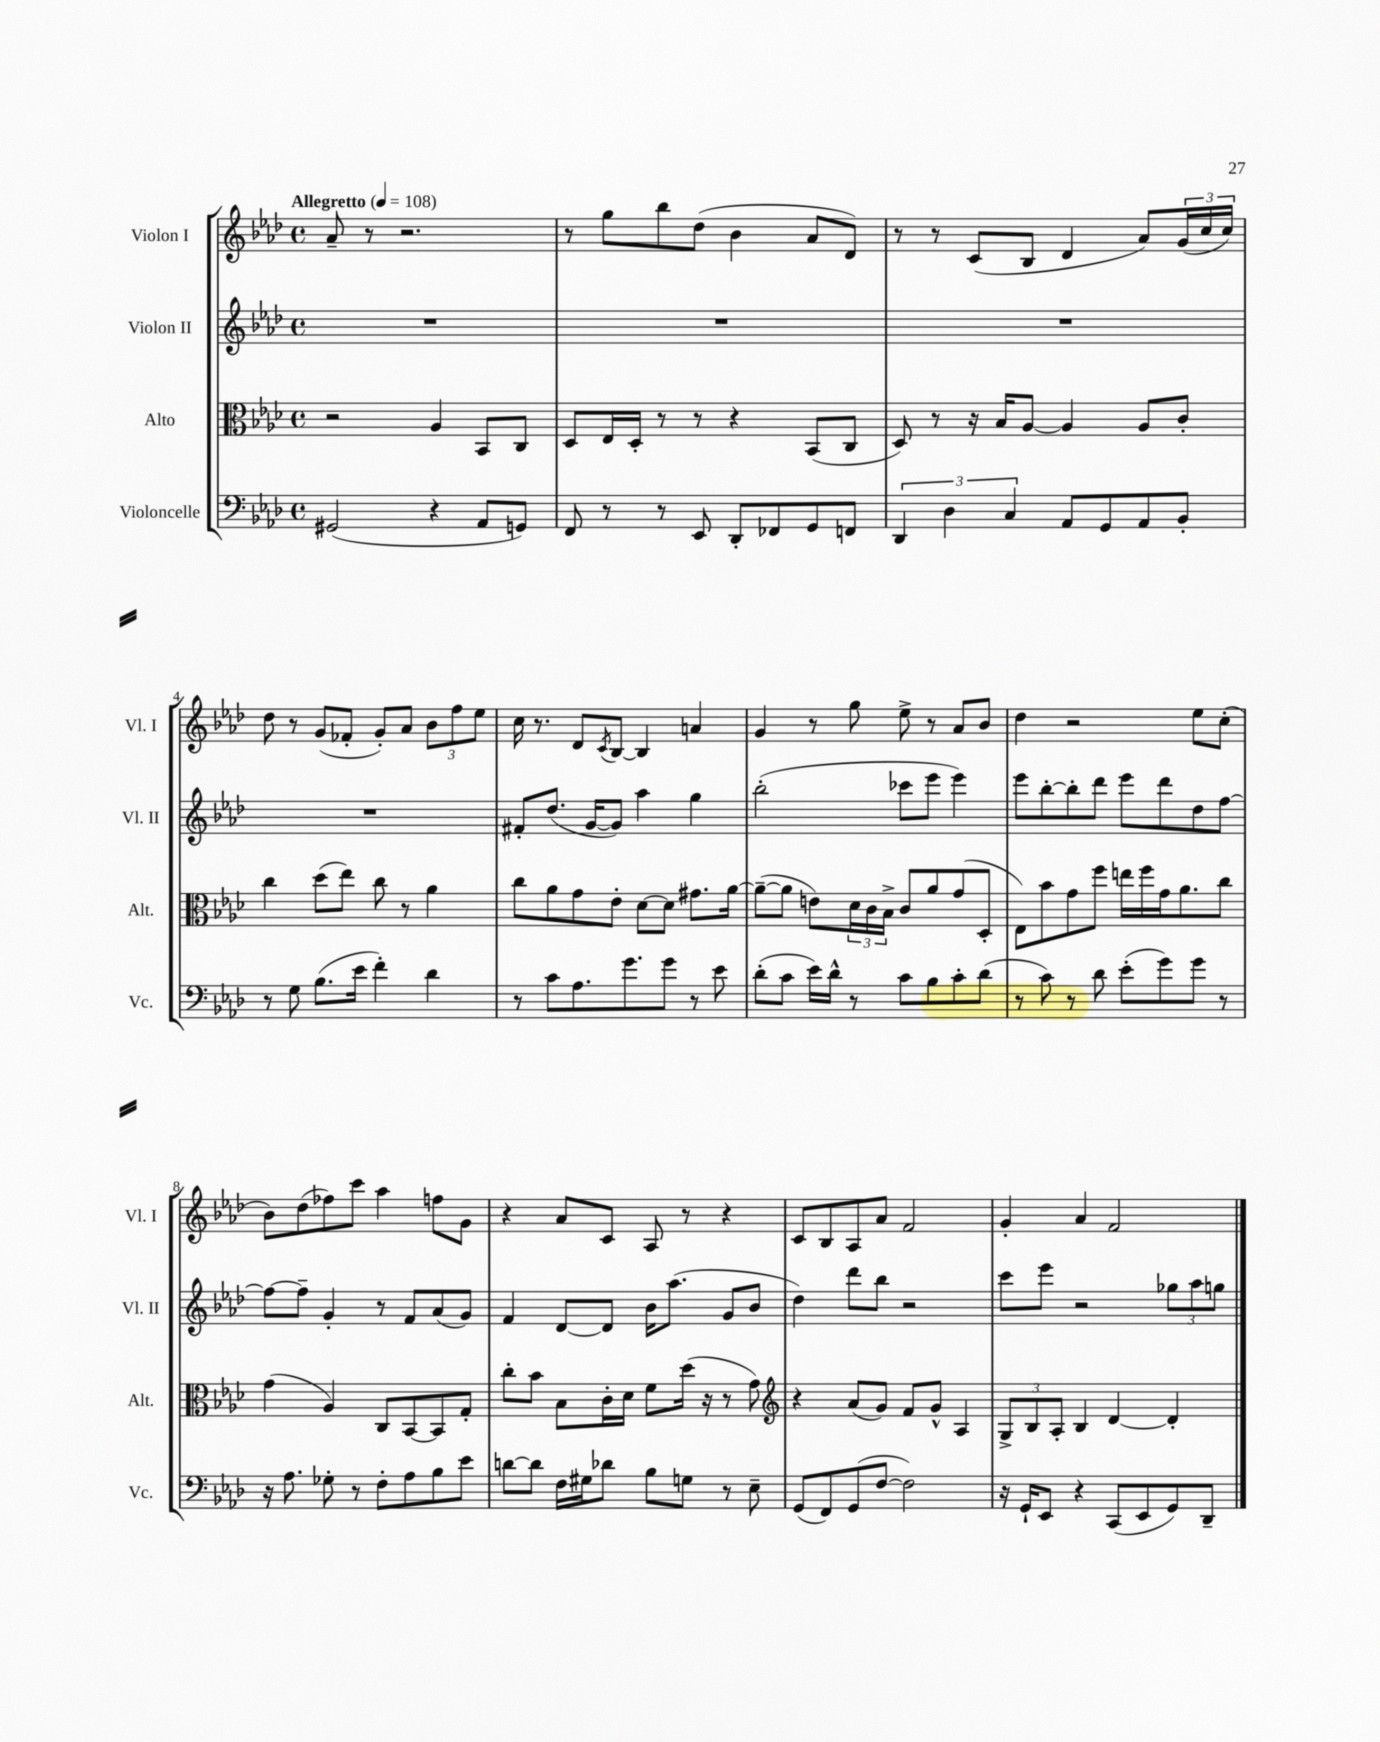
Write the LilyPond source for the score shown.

<<
\new StaffGroup <<
\new Staff = "s0" \with { instrumentName = "Violon I" shortInstrumentName = "Vl. I" } {
    \clef treble \key aes \major \defaultTimeSignature \time 4/4 \tempo "Allegretto" 4 = 108
    aes'8-- r8 r2. |
    r8 g''8 bes''8 des''8( bes'4 aes'8 des'8) |
    r8 r8 c'8( bes8 des'4 aes'8) \tuplet 3/2 { g'16( c''16 c''16) } |
    des''8 r8 g'8( fes'8-. g'8-.) aes'8 \tuplet 3/2 { bes'8 f''8 ees''8 } |
    c''16 r8. des'8 \acciaccatura { c'8 } bes8~ bes4 a'4 |
    g'4 r8 g''8 ees''8-> r8 aes'8 bes'8 |
    des''4 r2 ees''8 c''8-.( |
    bes'8) des''8( fes''8) c'''8 aes''4 f''8 g'8 |
    r4 aes'8 c'8 aes8 r8 r4 |
    c'8 bes8 aes8 aes'8 f'2 |
    g'4-. aes'4 f'2 \bar "|." |
}
\new Staff = "s1" \with { instrumentName = "Violon II" shortInstrumentName = "Vl. II" } {
    \clef treble \key aes \major \defaultTimeSignature \time 4/4
    R1 |
    R1 |
    R1 |
    R1 |
    fis'8-. des''8.( g'16~ g'8) aes''4 g''4 |
    bes''2-.( ces'''8 ees'''8 ees'''4) |
    ees'''8 bes''8~-. bes''8-. des'''8 ees'''8 des'''8 des''8 f''8~ |
    f''8~ f''8-- g'4-. r8 f'8 aes'8( g'8) |
    f'4 des'8~ des'8 bes'16 aes''8.( g'8 bes'8 |
    des''4) des'''8 bes''8 r2 |
    c'''8 ees'''8 r2 \tuplet 3/2 { ges''8 aes''8 g''8 } \bar "|." |
}
\new Staff = "s2" \with { instrumentName = "Alto" shortInstrumentName = "Alt." } {
    \clef alto \key aes \major \defaultTimeSignature \time 4/4
    r2 aes4 bes,8 c8 |
    des8 ees16 des16-. r8 r8 r4 bes,8( c8 |
    des8) r8 r16 bes16 aes8~ aes4 aes8 c'8-. |
    c''4 des''8( ees''8) c''8 r8 aes'4 |
    c''8 aes'8 g'8 ees'8-. des'8~ des'8 gis'8. aes'16~ |
    aes'8~--( aes'8 e'8) \tuplet 3/2 { des'16 c'16 bes16-> } c'8 aes'8 g'8( des8-. |
    ees8) bes'8 g'8 f''8 e''16 f''16 g'16 aes'8. c''8 |
    g'4( aes4) c8 bes,8~ bes,8 g8-. |
    c''8-. bes'8 bes8 c'16-. des'16 f'8 des''16( r16 r8 g'8) |
    \clef treble r4 aes'8( g'8) f'8 g'8-^ aes4 |
    \tuplet 3/2 { g8-> bes8 aes8-. } bes4 des'4~ des'4-. \bar "|." |
}
\new Staff = "s3" \with { instrumentName = "Violoncelle" shortInstrumentName = "Vc." } {
    \clef bass \key aes \major \defaultTimeSignature \time 4/4
    gis,2( r4 aes,8 g,8) |
    f,8 r8 r8 ees,8 des,8-. fes,8 g,8 f,8 |
    \tuplet 3/2 { des,4 des4 c4 } aes,8 g,8 aes,8 bes,8-. |
    r8 g8 bes8.( ees'16 f'4-.) des'4 |
    r8 c'8 aes8. g'8. g'8 r8 ees'8 |
    des'8-.( c'8 ees'16) des'16-^ r8 c'8 bes8 c'8-. des'8( |
    r8 c'8) r8 des'8 ees'8-.( g'8) g'8 r8 |
    r16 aes8. ges8-. r8 f8-. aes8 bes8 ees'8 |
    d'8~ d'8 f16 gis16 des'8 bes8 g8 r8 ees8-- |
    g,8( f,8) g,8( f8~ f2) |
    r16 g,16-! ees,8 r4 c,8( ees,8 g,8) des,8-- \bar "|." |
}
>>
>>
